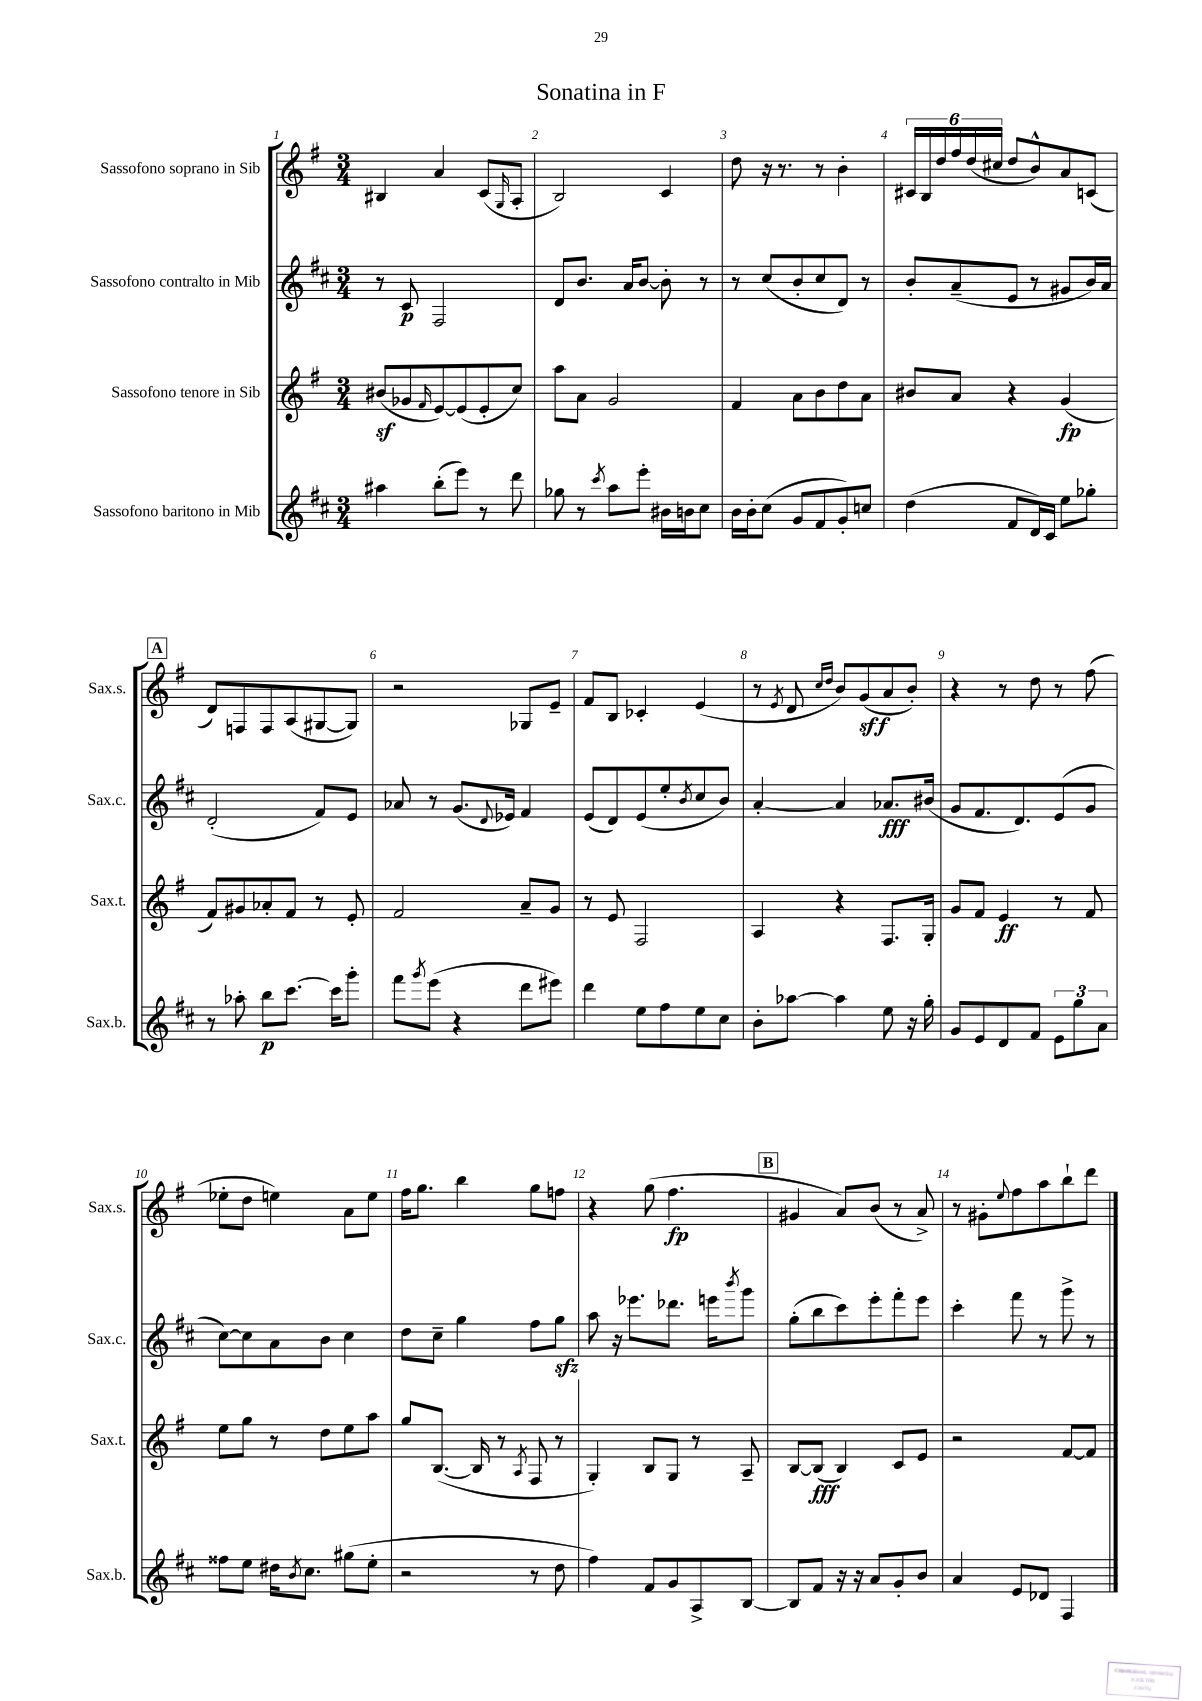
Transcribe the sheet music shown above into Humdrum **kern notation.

**kern	**dynam	**kern	**dynam	**kern	**dynam	**kern	**dynam
*part4	*part4	*part3	*part3	*part2	*part2	*part1	*part1
*staff4	*staff4	*staff3	*staff3	*staff2	*staff2	*staff1	*staff1
*I"Sassofono baritono in Mib	*	*I"Sassofono tenore in Sib	*	*I"Sassofono contralto in Mib	*	*I"Sassofono soprano in Sib	*
*I'Sax.b.	*	*I'Sax.t.	*	*I'Sax.c.	*	*I'Sax.s.	*
*clefG2	*	*clefG2	*	*clefG2	*	*clefG2	*
*k[f#c#]	*	*k[f#]	*	*k[f#c#]	*	*k[f#]	*
*M3/4	*	*M3/4	*	*M3/4	*	*M3/4	*
=1	=1	=1	=1	=1	=1	=1	=1
4aa#X\	.	(8b#Xz/L	.	8r	.	4B#X/	.
.	.	8g-X/	.	8c#/	p	.	.
.	.	16qqf#/	.	.	.	.	.
(8bb'\L	.	[8e/)	.	2F#/	.	4a/	.
8eee\J)	.	(8e/]	.	.	.	.	.
8r	.	8e'/	.	.	.	(8c/L	.
.	.	.	.	.	.	16qqG/	.
8ddd\	.	8cc/J)	.	.	.	8A'/J	.
=2	=2	=2	=2	=2	=2	=2	=2
8gg-X\	.	8aa\L	.	8d/L	.	2B/)	.
8r	.	8a\J	.	8.b/J	.	.	.
8qccc#/	.	.	.	.	.	.	.
8aa\L	.	2g/	.	.	.	.	.
.	.	.	.	16a/KL	.	.	.
8eee'\J	.	.	.	[8b/J	.	.	.
16b#X\LL	.	.	.	8b'\]	.	4c/	.
16bn\J	.	.	.	.	.	.	.
8cc#\J	.	.	.	8r	.	.	.
=3	=3	=3	=3	=3	=3	=3	=3
16b\LL	.	4f#/	.	8r	.	8dd\	.
16b'\J	.	.	.	.	.	.	.
(8cc#\J	.	.	.	(8cc#/L	.	16r	.
.	.	.	.	.	.	8.r	.
8g/L	.	8a\L	.	8b'/	.	.	.
8f#/	.	8b\	.	8cc#/	.	8r	.
8g'/)	.	8dd\	.	8d/J)	.	4b'\	.
8ccn/J	.	8a\J	.	8r	.	.	.
=4	=4	=4	=4	=4	=4	=4	=4
(4dd\	.	8b#X/L	.	8b'/L	.	24c#X/LL	.
.	.	.	.	.	.	24B/	.
.	.	.	.	.	.	24dd/	.
.	.	8a/J	.	(8a~/	.	24ff#/	.
.	.	.	.	.	.	(24dd/	.
.	.	.	.	.	.	24cc#X/JJ	.
8f#/L	.	4r	.	8e/J	.	8dd/L	.
16d/L)	.	.	.	8r	.	8b^^/)	.
16c#/JJ	.	.	.	.	.	.	.
8ee\L	.	(4g/	fp	8g#X/L	.	8a/	.
8gg-X'\J	.	.	.	16b/L)	.	(8cn/J	.
.	.	.	.	16a/JJ	.	.	.
!!LO:LB:g=z
!!LO:REH:place=s1:t=A
=5	=5	=5	=5	=5	=5	=5	=5
8r	.	8f#/L)	.	(2d'/	.	8d/L)	.
8aa-X'\	.	8g#X/	.	.	.	8Fn/	.
8bb\L	p	8a-X'/	.	.	.	8F/	.
[8.ccc#\J	.	8f#/J	.	.	.	(8A/	.
.	.	8r	.	8f#/L)	.	[8G#X/	.
16ccc#\KL]	.	.	.	.	.	.	.
8ggg'\J	.	8e'/	.	8e/J	.	8G#/J])	.
=6	=6	=6	=6	=6	=6	=6	=6
8fff#\L	.	2f#/	.	8a-X/	.	2r	.
8qggg/	.	.	.	.	.	.	.
(8eee\J	.	.	.	8r	.	.	.
4r	.	.	.	(8.g/L	.	.	.
.	.	.	.	8qqd/	.	.	.
.	.	.	.	16e-X/Jk)	.	.	.
8ddd\L	.	8a~/L	.	4f#/	.	8G-X/L	.
8eee#X\J)	.	8g/J	.	.	.	8e~/J	.
=7	=7	=7	=7	=7	=7	=7	=7
4ddd\	.	8r	.	(8e/L	.	8f#/L	.
.	.	8e/	.	8d/)	.	8B/J	.
8ee\L	.	2F#/	.	(8e/	.	4c-X'/	.
8ff#\	.	.	.	8ee'/	.	.	.
.	.	.	.	8qb/	.	.	.
8ee\	.	.	.	8cc#/	.	(4e/	.
8cc#\J	.	.	.	8b/J)	.	.	.
=8	=8	=8	=8	=8	=8	=8	=8
8b'\L	.	4A/	.	[4a'/	.	8r	.
.	.	.	.	.	.	8qe/	.
[8aa-X\J	.	.	.	.	.	8d/	.
.	.	.	.	.	.	16qqcc/LL	.
.	.	.	.	.	.	16qqdd/JJ	.
4aa-\]	.	4r	.	4a/]	.	8b/L)	.
.	.	.	.	.	.	(8g/	sff
8ee\	.	8.F#/L	.	8.a-X/L	fff	8a/	.
16r	.	.	.	.	.	8b'/J)	.
16gg'\	.	16G'/Jk	.	(16b#X/Jk	.	.	.
=9	=9	=9	=9	=9	=9	=9	=9
8g/L	.	8g/L	.	8g/L	.	4r	.
8e/	.	8f#/J	.	8.f#/	.	.	.
8d/	.	4e/	ff	.	.	8r	.
.	.	.	.	8.d/)	.	.	.
8f#/J	.	.	.	.	.	8dd\	.
12e\L	.	8r	.	(8e/	.	8r	.
12gg\	.	.	.	.	.	.	.
.	.	8f#/	.	8g/J	.	(8ff#\	.
12a\J	.	.	.	.	.	.	.
!!LO:LB:g=z
=10	=10	=10	=10	=10	=10	=10	=10
8ff##X\L	.	8ee\L	.	[8cc#\L)	.	8ee-X'\L	.
8ee\J	.	8gg\J	.	8cc#\]	.	8dd\J	.
16dd#X\KL	.	8r	.	8a\	.	4een\)	.
8qb/	.	.	.	.	.	.	.
8.cc#\J	.	.	.	.	.	.	.
.	.	8dd\L	.	8b\J	.	.	.
(8gg#X\L	.	8ee\	.	4cc#\	.	8a\L	.
8ee'\J	.	8aa\J	.	.	.	8ee\J	.
=11	=11	=11	=11	=11	=11	=11	=11
2r	.	8gg/L	.	8dd\L	.	16ff#\KL	.
.	.	.	.	.	.	8.gg\J	.
.	.	([8.B/J	.	8cc#~\J	.	.	.
.	.	.	.	4gg\	.	4bb\	.
.	.	16B/]	.	.	.	.	.
.	.	8r	.	.	.	.	.
.	.	8qA/	.	.	.	.	.
8r	.	8F#/	.	8ff#\L	.	8gg\L	.
8dd\	.	8r	.	8ggzz\J	.	8ffn\J	.
=12	=12	=12	=12	=12	=12	=12	=12
4ff#\)	.	4G'/)	.	8aa\	.	4r	.
.	.	.	.	16r	.	.	.
.	.	.	.	8.eee-X\L	.	.	.
8f#/L	.	8B/L	.	.	.	(8gg\	.
8g/	.	8G/J	.	8.ddd-X\J	.	4.ff#\	fp
8A^/	.	8r	.	.	.	.	.
.	.	.	.	16eeen\KL	.	.	.
.	.	.	.	8qbbb/	.	.	.
[8B/J	.	8A~/	.	8ggg\J	.	.	.
!!LO:REH:place=s1:t=B
=13	=13	=13	=13	=13	=13	=13	=13
8B/L]	.	[8B/L	.	(8gg'\L	.	4g#X/	.
8f#/J	.	(8B/J]	fff	8bb\	.	.	.
16r	.	4B/)	.	8ccc#\)	.	8a/L)	.
16r	.	.	.	.	.	.	.
8a/L	.	.	.	8eee'\	.	(8b/J	.
8g'/	.	8c/L	.	8fff#'\	.	8r	.
8b/J	.	8e/J	.	8eee\J	.	8a^/)	.
=14	=14	=14	=14	=14	=14	=14	=14
4a/	.	2r	.	4ccc#'\	.	8r	.
.	.	.	.	.	.	8g#X'\L	.
.	.	.	.	.	.	8qqee/	.
8e/L	.	.	.	8fff#\	.	8ff#\	.
8d-X/J	.	.	.	8r	.	8aa\	.
4F#/	.	[8f#/L	.	8ggg^\	.	8bb`\	.
.	.	8f#/J]	.	8r	.	8ddd\J	.
==	==	==	==	==	==	==	==
*-	*-	*-	*-	*-	*-	*-	*-
